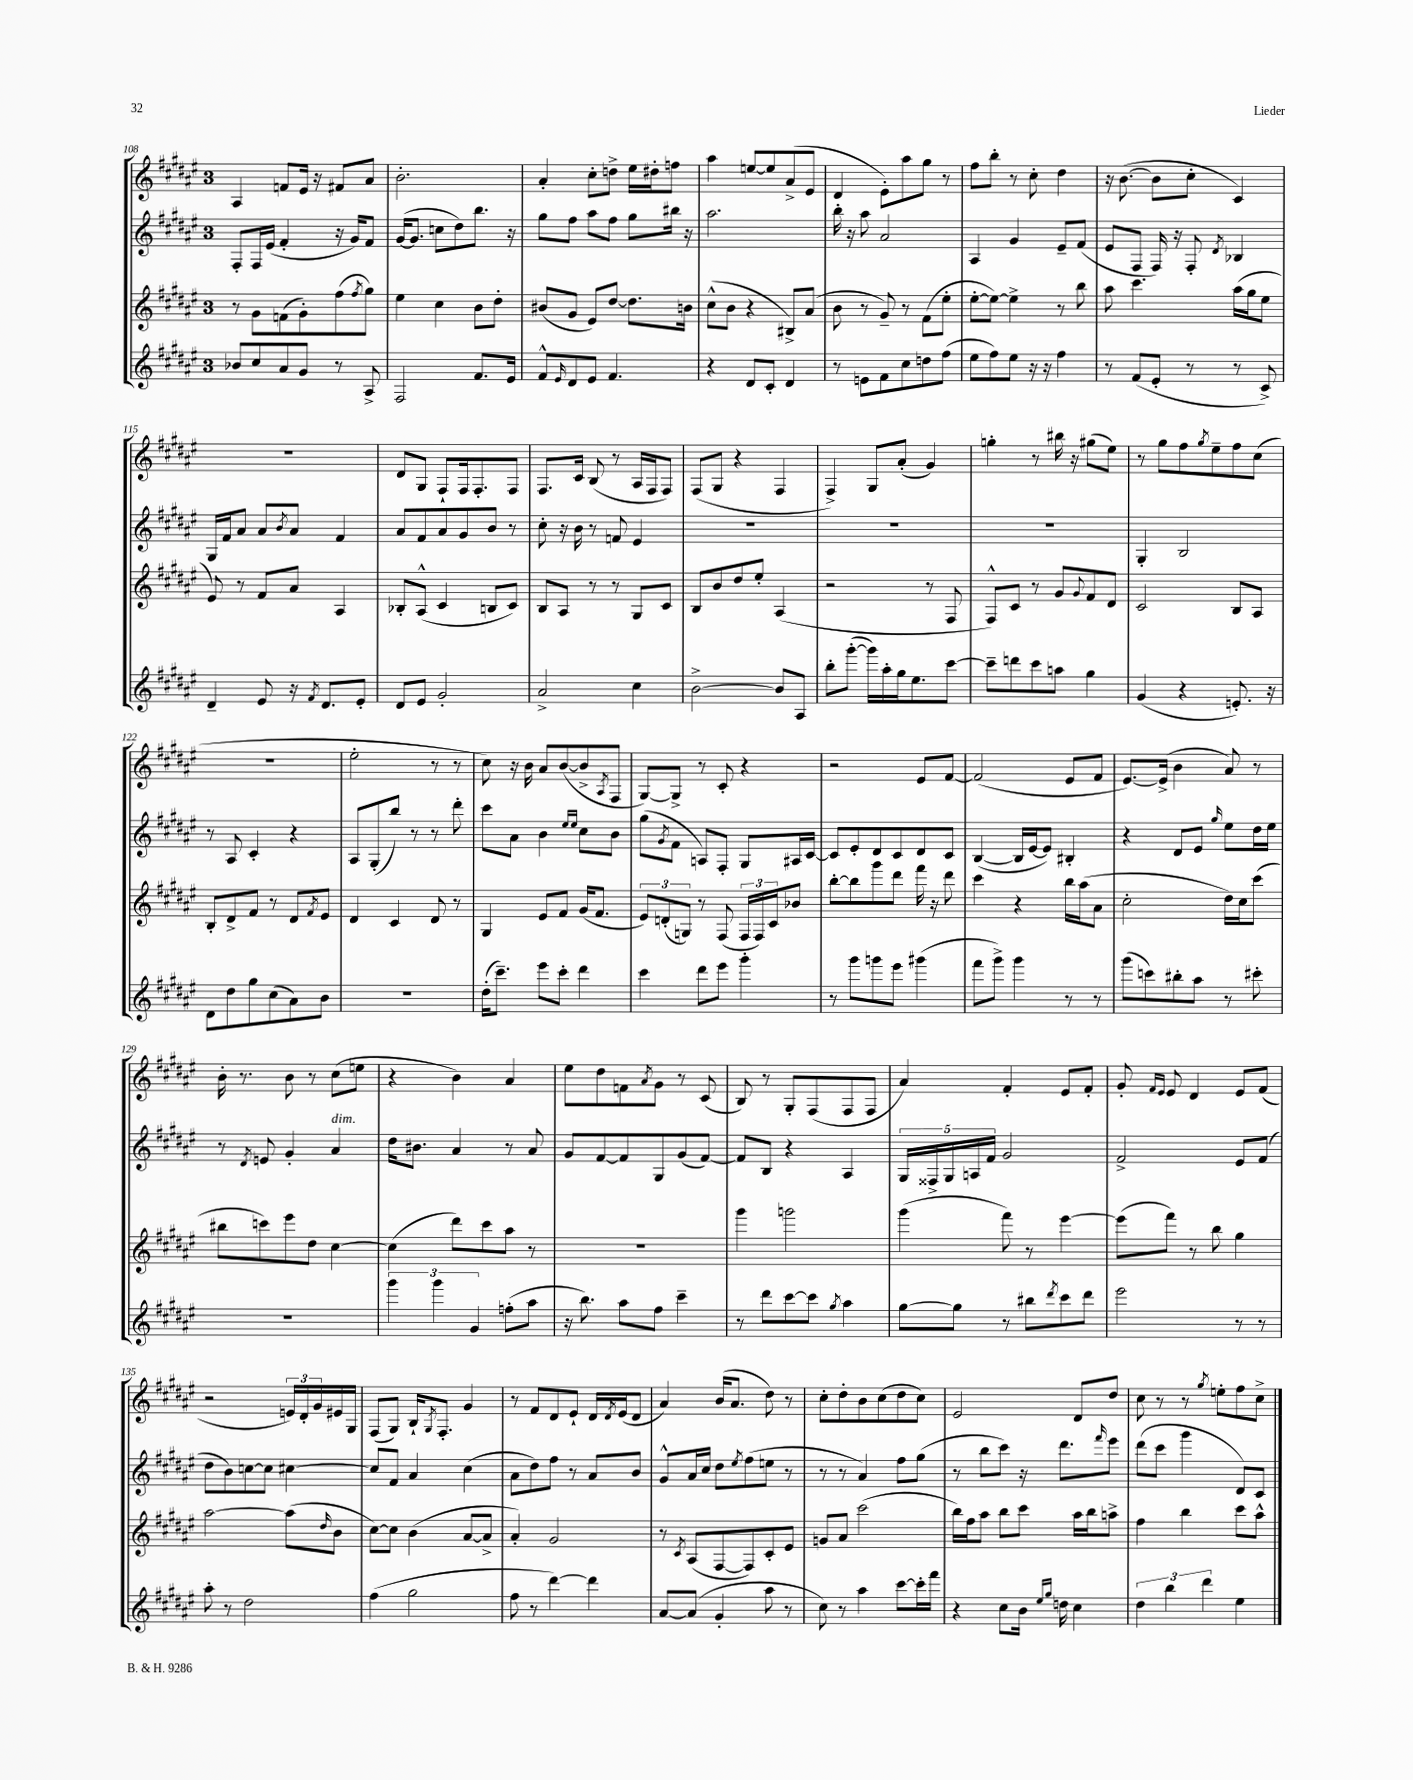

**kern	**kern	**kern	**kern
*part4	*part3	*part2	*part1
*staff4	*staff3	*staff2	*staff1
*clefG2	*clefG2	*clefG2	*clefG2
*k[f#c#g#d#a#e#]	*k[f#c#g#d#a#e#]	*k[f#c#g#d#a#e#]	*k[f#c#g#d#a#e#]
*M3/4	*M3/4	*M3/4	*M3/4
=108	=108	=108	=108
8b-X/L	8r	8F#'/L	4A#/
8cc#/	8g#\L	16F#/L	.
.	.	(16e#/JJ	.
8a#/	(8fn\	4f#'/	8fn/L
8g#/J	8g#'\)	.	16e#/Jk
.	.	.	16r
8r	(8ff#\	16r	8f#X/L
.	.	16g#/KL)	.
.	8qff#/	.	.
8A#^/	8gg#\J)	8f#/J	8a#/J
=109	=109	=109	=109
2F#/	4ee#\	([16g#/KL	2.b'\
.	.	8.g#/J]	.
.	4cc#\	8ccn\L	.
.	.	8dd#\)	.
8.f#/L	8b\L	8.bb\J	.
.	8dd#'\J	.	.
16e#/Jk	.	16r	.
=110	=110	=110	=110
8f#^^/L	(8b#X/L	8gg#\L	4a#'/
16qqe#/	.	.	.
8d#/	8g#/J	8ff#\J	.
8e#/J	8e#/L)	8aa#\L	8cc#'\L
4.f#/	[8dd#/J	8ff#\J	8ddn^\J
.	8.dd#\L]	8gg#\L	16ee#\LL
.	.	.	16dd#X'\J
.	.	16bb#X\Jk	8ffn\J
.	16bn\Jk	16r	.
=111	=111	=111	=111
4r	(8cc#^^\L	2.aa#\	4aa#\
.	8b\J	.	.
8d#/L	4r	.	[8een/L
8c#'/J	.	.	8ee/]
4d#/	8B#X^/L)	.	(8a#^/
.	(8a#/J	.	8e#/J
=112	=112	=112	=112
8r	8b\	16bb'\	4d#/
.	.	16r	.
8en\L	8r	8aa#\	.
8f#\	8g#~/)	2a#/	8e#'\L)
8cc#\	8r	.	8aa#\
8ddn\	(8f#\L	.	8gg#\J
(8ff#\J	8ee#'\J	.	8r
=113	=113	=113	=113
8ee#\L	[8ee#'\L	4A#/	8ff#\L
8ff#\)	8ee#\J_)	.	8bb'\J
8ee#\J	4ee#^\]	4g#/	8r
16r	.	.	8cc#'\
16r	.	.	.
4ff#\	8r	8e#~/L	4dd#\
.	8bb\	(8f#/J	.
=114	=114	=114	=114
8r	8aa#\	8e#/L	16r
.	.	.	([8.b\
(8f#/L	4.ccc#\	8F#/J	.
8e#'/J	.	16F#/)	8b\L]
.	.	16r	.
8r	.	8F#'/	8cc#'\J
.	.	8qd#/	.
8r	(16aa#\LL	4B-X/	4c#/)
.	16gg#\J	.	.
8c#^/)	8ee#\J	.	.
!!LO:LB:g=z
=115	=115	=115	=115
4d#~/	8e#/)	16G#/LL	2.r
.	.	16f#/J	.
.	8r	8a#/J	.
8e#/	8f#/L	8a#/L	.
.	.	8qb/	.
16r	8a#/J	8a#/J	.
8qf#/	.	.	.
8.d#/L	.	.	.
.	4A#/	4f#/	.
8e#'/J	.	.	.
=116	=116	=116	=116
8d#/L	8B-X'/L	8a#/L	8d#/L
8e#/J	(8A#^^/J	8f#/	8G#/J
2g#'/	4c#/	8a#/	8F#`/L
.	.	8g#/	16F#/k
.	.	.	8.F#'/
.	8Bn/L	8b/J	.
.	8c#/J)	8r	8F#/J
=117	=117	=117	=117
2a#^/	8B/L	8cc#'\	8.F#/L
.	8A#/J	16r	.
.	.	16b\	16c#/Jk
.	8r	8r	(8B/
.	8r	8fn/	8r
4cc#\	8G#/L	4e#/	16A#/LL
.	.	.	16F#/J
.	8c#/J	.	8F#/J)
=118	=118	=118	=118
[2b^\	8B/L	2.r	(8F#/L
.	8b/	.	8G#/J
.	8dd#/	.	4r
.	8ee#'/J	.	.
8b/L]	(4A#/	.	4F#/
8A#/J	.	.	.
=119	=119	=119	=119
8bb'\L	2r	2.r	4F#^/)
([8ggg#'\J	.	.	.
16ggg#\LL])	.	.	8G#/L
16aa#'\	.	.	.
16gg#\J	.	.	(8a#'/J
8.ee#\	.	.	.
.	8r	.	4g#/)
[8ccc#\J	8F#/	.	.
=120	=120	=120	=120
8ccc#~\L]	8F#^^/L)	2.r	4ggn'\
8dddn\	8c#/J	.	.
8ccc#\	8r	.	8r
8aan\J	8g#/L	.	16bb#X\
.	.	.	16r
.	8qqg#/	.	.
4gg#\	8f#/	.	(8gg#X\L
.	8d#/J	.	8ee#\J)
=121	=121	=121	=121
(4g#/	2c#/	4G#'/	8r
.	.	.	8gg#\L
4r	.	2B/	8ff#\
.	.	.	8qgg#/
.	.	.	8ee#~\
8.en'/)	8B/L	.	8ff#\
.	8A#/J	.	(8cc#\J
16r	.	.	.
!!LO:LB:g=z
=122	=122	=122	=122
8d#\L	8B'/L	8r	2.r
8dd#\	8d#^/	8A#/	.
8gg#\	8f#/J	4c#'/	.
(8cc#\	8r	.	.
8a#\)	8d#/L	4r	.
.	8qf#/	.	.
8b\J	8e#/J	.	.
=123	=123	=123	=123
2.r	4d#/	8A#/L	2ee#'\
.	.	(8G#'/	.
.	4c#/	8bb/J)	.
.	.	8r	.
.	8d#/	8r	8r
.	8r	8ddd#'\	8r
=124	=124	=124	=124
(16dd#'\KL	4G#/	8ccc#\L	8cc#\)
8.ccc#~\J)	.	.	.
.	.	8a#\J	16r
.	.	.	16b\
8eee#\L	8e#/L	4b\	8a#/L
8ccc#'\J	8f#/J	.	([8b/
.	.	16qqee#/LL	.
.	.	16qqee#/JJ	.
4ddd#\	(16g#/KL	8cc#\L	8b^/]
.	8.f#/J	.	.
.	.	.	8qA#/
.	.	8b\J	8F#/J
=125	=125	=125	=125
4ccc#\	12e#/L)	(8gg#\L	[8G#/L)
.	(12dn'/	.	.
.	.	8qg#/	.
.	.	8f#\J	8G#^/J]
.	12Gn/J)	.	.
8ddd#\L	8r	8An/L)	8r
8eee#\J	(8F#/	8F#'/J	8c#'/
4ggg#'\	24F#/LL	8G#/L	4r
.	24F#/)	.	.
.	24c#/J	.	.
.	8b-X/J	16A#X/L	.
.	.	[16c#/JJ	.
=126	=126	=126	=126
8r	[8bb'\L	8c#/L]	2r
8ggg#\L	8bb\]	8e#'/	.
8gggn\	8ggg#\	8d#/	.
8eee#\J	8ddd#\J	8c#/	.
(4ggg#X\	16fff#\	8d#/	8e#/L
.	16r	.	.
.	8ddd#\	8c#/J	[8f#/J
=127	=127	=127	=127
8fff#\L	4ccc#\	([4B/	(2f#/]
8ggg#^\J)	.	.	.
4ggg#\	4r	16B/LL]	.
.	.	[16e#/J	.
.	.	8e#/J])	.
8r	16bb\LL	4B#X'/	8e#/L
.	(16aa#\J	.	.
8r	8a#\J	.	8f#/J
=128	=128	=128	=128
(8ggg#\L	2cc#'\	4r	[8.e#/L)
8cccn\)	.	.	.
.	.	.	(16e#^/Jk]
8bb#X'\	.	8d#/L	4b\
8aa#\J	.	8e#/J	.
.	.	16qqgg#/	.
8r	16dd#\LL)	8ee#\L	8a#/)
.	16cc#\J	.	.
8ccc#X'\	(8ccc#\J	16dd#\L	8r
.	.	16ee#\JJ	.
!!LO:LB:g=z
=129	=129	=129	=129
2.r	8bb#X\L	8r	16b'\
.	.	.	8.r
.	.	8qd#/	.
.	8cccn\)	8en/	.
.	8eee#\	4g#'/	8b\
.	8dd#\J	.	8r
!	!	!LO:TX:a:i:t=dim.	!
.	[4cc#\	4a#/	(8cc#\L
.	.	.	8een\J
=130	=130	=130	=130
6ggg#\	(4cc#\]	16dd#\KL	4r
.	.	8.b#X\J	.
6ggg#\	.	.	.
.	8ddd#\L)	4a#/	4b\)
6g#/	.	.	.
.	8ccc#\	.	.
(8ffn'\L	8aa#\J	8r	4a#/
8aa#\J	8r	8a#/	.
=131	=131	=131	=131
16r	2.r	8g#/L	8ee#\L
8.bb\)	.	.	.
.	.	[8f#/	8dd#\
8aa#\L	.	8f#/]	8fn\
.	.	.	8qa#/
8ff#\J	.	8G#/	8g#\J
4ccc#~\	.	(8g#/	8r
.	.	[8f#/J)	(8c#/
=132	=132	=132	=132
8r	4ggg#\	8f#/L]	8B/)
8ddd#\L	.	8B/J	8r
[8ccc#\	2gggn\	4r	8G#'/L
8ccc#\J]	.	.	(8F#/
8qgg#/	.	.	.
4aa#\	.	4A#/	8F#/
.	.	.	8F#/J
=133	=133	=133	=133
[8gg#\L	(4ggg#\	20G#/LL	4a#/)
.	.	20F##X^/	.
.	.	20G#/	.
8gg#\J]	.	.	.
.	.	20An/	.
.	.	20f#/JJ	.
8r	8fff#\)	2g#/	4f#'/
8bb#X\L	8r	.	.
8qddd#/	.	.	.
8ccc#\	[4eee#\	.	8e#/L
8ddd#\J	.	.	8f#'/J
=134	=134	=134	=134
2eee#\	(8eee#\L]	2f#^/	8g#'/
.	.	.	16qqf#/LL
.	.	.	16qqe#/JJ
.	8fff#\J)	.	8e#/
.	8r	.	4d#/
.	8bb\	.	.
8r	4gg#\	8e#/L	8e#/L
8r	.	(8f#/J	(8f#/J
!!LO:LB:g=z
=135	=135	=135	=135
8aa#'\	[2aa#\	8dd#\L	2r
8r	.	8b\)	.
2dd#\	.	[8ccn\	.
.	.	8cc\J]	.
.	(8aa#\L]	[4cc#X\	24en/LL)
.	.	.	24d#'/
.	.	.	24g#/
.	16qqdd#/	.	.
.	8b\J	.	16e#X/
.	.	.	16G#/JJ
=136	=136	=136	=136
(4ff#\	[8cc#\L)	8cc#/L]	(8F#/L
.	8cc#\J]	8f#/J	8G#/J)
2gg#\	(4b\	4a#/	16B`/KL
.	.	.	8qG#/
.	.	.	8.F#'/J
.	[8a#/L	(4cc#\	4g#/
.	8a#^/J]	.	.
=137	=137	=137	=137
8ff#\	4a#'/)	8a#\L	8r
8r	.	8dd#\)	8f#/L
[4ddd#\)	2g#/	8ff#\J	8d#/
.	.	8r	8e#`/J
4ddd#\]	.	8a#/L	16d#/LL
.	.	.	8qd#/
.	.	.	(16e#/J
.	.	8b/J	8d#/J
=138	=138	=138	=138
[8a#/L	8r	8g#^^/L	4a#/)
.	8qc#/	.	.
(8a#/J]	(8A#/L	16a#/L	.
.	.	16cc#/JJ	.
4g#'/	[8F#/	8dd#\L	(16b/KL
.	.	.	8.a#/J
.	.	8qee#/	.
.	8F#/])	(8ff#\	.
8aa#\	8c#'/	8een\J	8dd#\)
8r	8e#/J	8r	8r
=139	=139	=139	=139
8cc#\)	8gn/L	8r	8cc#'\L
8r	8a#/J	8r	8dd#'\
4aa#\	(2ccc#\	4a#/)	8b\
.	.	.	(8cc#\
[8ccc#\L	.	8ff#\L	8dd#\
16ccc#'\L]	.	(8gg#\J	8cc#\J)
16fff#\JJ	.	.	.
=140	=140	=140	=140
4r	16bb\LL)	8r	2e#/
.	16ff#\J	.	.
.	8aa#\J	8bb\L	.
8cc#\L	8bb\L	8ccc#\J)	.
16b\Jk	8ccc#\J	16r	.
16qqee#/LL	.	.	.
16qqgg#/JJ	.	.	.
16ddn\	.	8.ddd#\L	.
4cc#\	16aa#\LL	.	8d#/L
.	16bb\J	.	.
.	.	16qqfff#/	.
.	8aan^\J	8eee#\J	8dd#/J
=141	=141	=141	=141
6dd#\	4ff#\	(8ddd#\L	8cc#\
.	.	8ccc#\J	8r
6bb\	.	.	.
.	4bb\	4ggg#\	8r
6ddd#\	.	.	.
.	.	.	8qgg#/
.	.	.	8een'\L
4ee#\	8ccc#\L	8d#/L)	8ff#\
.	8aa#^^\J	8c#/J	8cc#^\J
==	==	==	==
*-	*-	*-	*-
